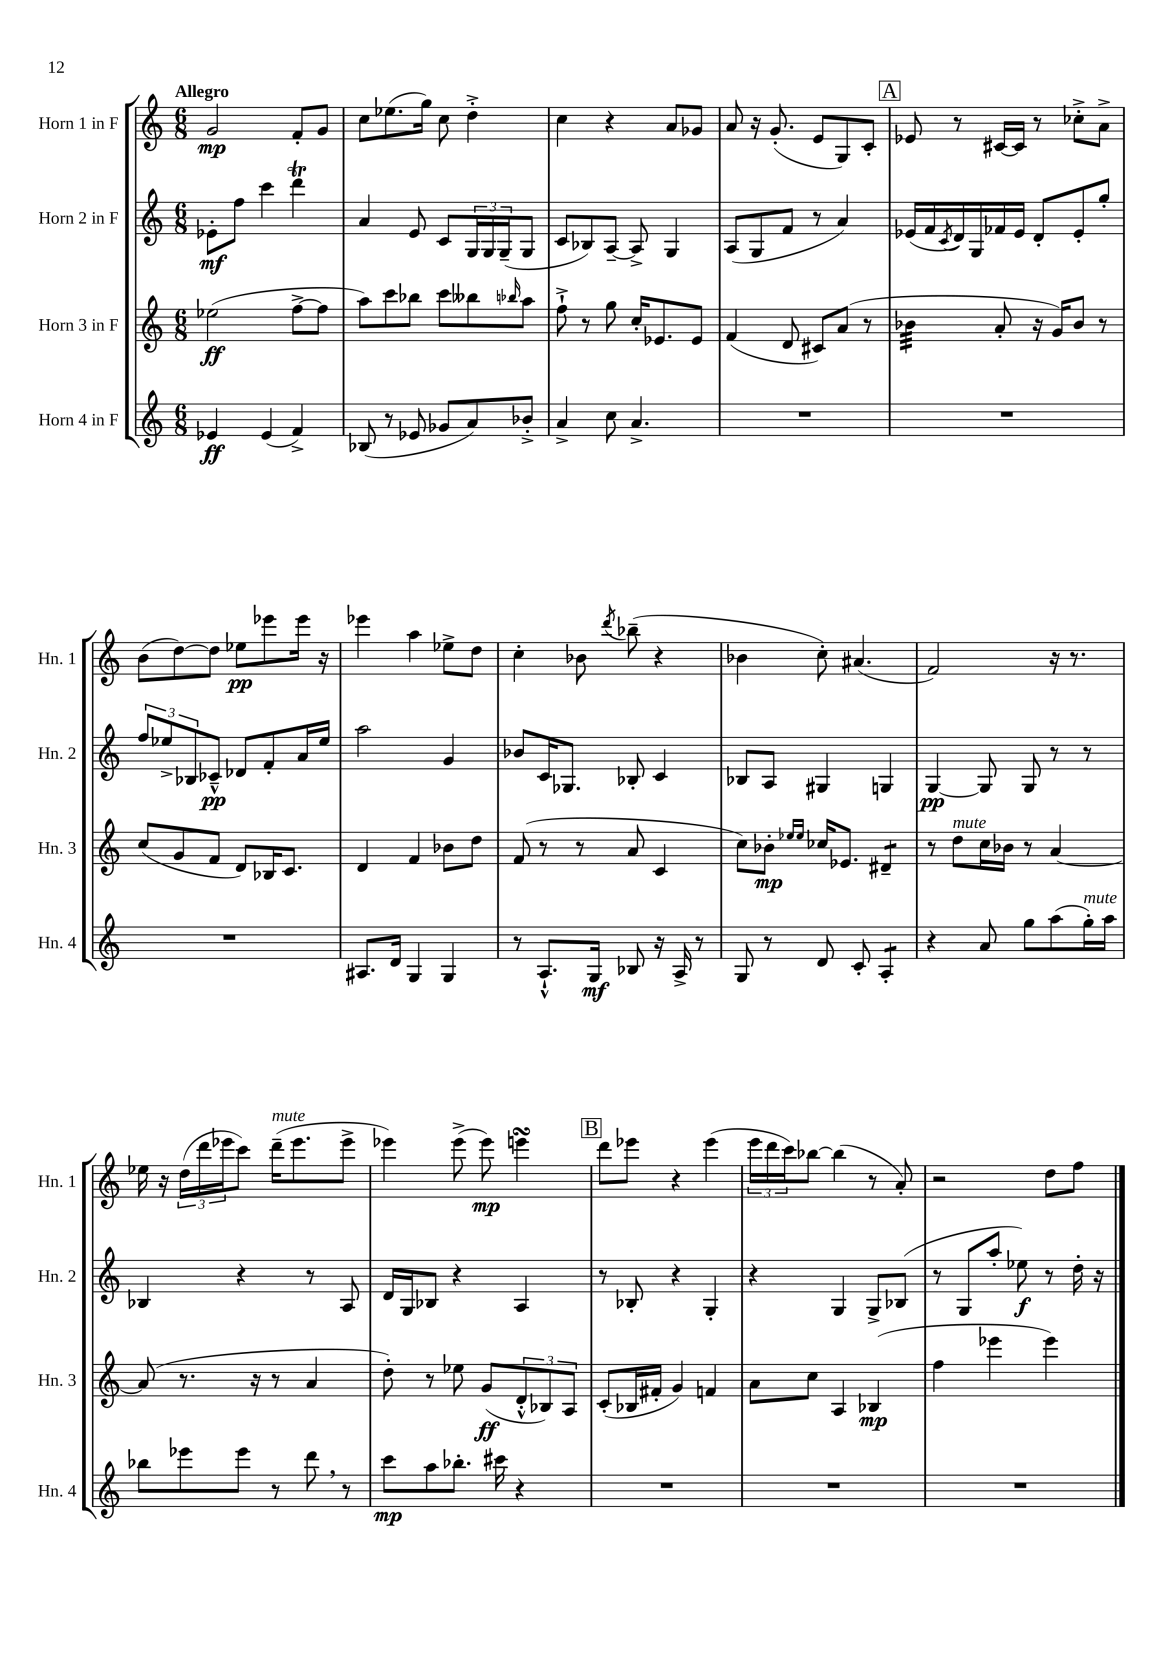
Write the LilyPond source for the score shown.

<<
\new StaffGroup <<
\new Staff = "s0" \with { instrumentName = "Horn 1 in F" shortInstrumentName = "Hn. 1" } {
    \clef treble \key c \major \numericTimeSignature \time 6/8 \tempo "Allegro"
    g'2\mp f'8-. g'8 |
    c''8 ees''8.( g''16) c''8 d''4-.-> |
    c''4 r4 a'8 ges'8 |
    a'8 r16 g'8.-.( e'8 g8) c'8-. |
    \mark \markup { \box "A" } ees'8 r8 cis'16~ cis'16 r8 ces''8-.-> a'8-> |
    b'8( d''8~) d''8 ees''8\pp ees'''8 ees'''16 r16 |
    ees'''4 a''4 ees''8-> d''8 |
    c''4-. bes'8 \acciaccatura { d'''8 } bes''8--( r4 |
    bes'4 c''8-.) ais'4.( |
    f'2) r16 r8. |
    ees''16 r16 \tuplet 3/2 { d''16( d'''16 ees'''16 } c'''8) d'''16--^\markup { \italic "mute" }( ees'''8. ees'''8-> |
    ees'''4) ees'''8->( ees'''8\mp) e'''4\turn |
    \mark \markup { \box "B" } d'''8 ees'''8 r4 ees'''4( |
    \tuplet 3/2 { e'''16 d'''16 c'''16) } bes''8~ bes''4( r8 a'8-.) |
    r2 d''8 f''8 \bar "|." |
}
\new Staff = "s1" \with { instrumentName = "Horn 2 in F" shortInstrumentName = "Hn. 2" } {
    \clef treble \key c \major \numericTimeSignature \time 6/8
    ees'8-.\mf f''8 c'''4 d'''4\trill |
    a'4 e'8 c'8 \tuplet 3/2 { g16 g16 g16--( } g8 |
    c'8 bes8) a8~-- a8-> g4 |
    a8( g8 f'8 r8 a'4) |
    \mark \markup { \box "A" } ees'16( f'16 \acciaccatura { c'8 } d'16) g16 fes'16 ees'16 d'8-. ees'8-. g''8-. |
    \tuplet 3/2 { f''8 ees''8-> bes8 } ces'8---^\pp des'8 f'8-. a'16 ees''16 |
    a''2 g'4 |
    bes'8 c'16 ges8. bes8-. c'4 |
    bes8 a8 gis4 g4 |
    g4~\pp g8 g8 r8 r8 |
    bes4 r4 r8 a8 |
    d'16 g16 bes8 r4 a4 |
    \mark \markup { \box "B" } r8 bes8-. r4 g4-. |
    r4 g4 g8-> bes8( |
    r8 g8 a''8-. ees''8\f) r8 d''16-. r16 \bar "|." |
}
\new Staff = "s2" \with { instrumentName = "Horn 3 in F" shortInstrumentName = "Hn. 3" } {
    \clef treble \key c \major \numericTimeSignature \time 6/8
    ees''2\ff( f''8~-> f''8 |
    a''8) c'''8 bes''8 c'''8 beses''8 \grace { bes''16 } a''8 |
    f''8-!-> r8 g''8 c''16-. ees'8. ees'8 |
    f'4( d'8 cis'8) a'8( r8 |
    \mark \markup { \box "A" } bes'4:32 a'8-. r16 g'16) bes'8 r8 |
    c''8( g'8 f'8 d'8) bes16 c'8. |
    d'4 f'4 bes'8 d''8 |
    f'8( r8 r8 a'8 c'4 |
    c''8) bes'8-.\mp \grace { ees''16 ees''16 } ces''16 ees'8. dis'4:8-- |
    r8 d''8^\markup { \italic "mute" } c''16 bes'16 r8 a'4~ |
    a'8( r8. r16 r8 a'4 |
    d''8-.) r8 ees''8 g'8\ff( \tuplet 3/2 { d'8-.-^ bes8) a8 } |
    \mark \markup { \box "B" } c'8-.( bes16 fis'16-. g'4) f'4 |
    a'8 c''8 a4 bes4\mp( |
    f''4 ees'''4 ees'''4) \bar "|." |
}
\new Staff = "s3" \with { instrumentName = "Horn 4 in F" shortInstrumentName = "Hn. 4" } {
    \clef treble \key c \major \numericTimeSignature \time 6/8
    ees'4\ff ees'4( f'4->) |
    bes8( r8 ees'8 ges'8 a'8) bes'8-.-> |
    a'4-> c''8 a'4.-> |
    R2. |
    \mark \markup { \box "A" } R2. |
    R2. |
    ais8. d'16 g4 g4 |
    r8 a8.-!-^ g16\mf bes8 r16 a16-> r8 |
    g8 r8 d'8 c'8-. a4:8-. |
    r4 a'8 g''8 a''8( g''16-.^\markup { \italic "mute" }) a''16 |
    bes''8 ees'''8 ees'''8 r8 d'''8 \breathe r8 |
    c'''8\mp a''8 bes''8.-. cis'''16 r4 |
    \mark \markup { \box "B" } R2. |
    R2. |
    R2. \bar "|." |
}
>>
>>
\layout { \context { \Score \remove "Bar_number_engraver" } }
